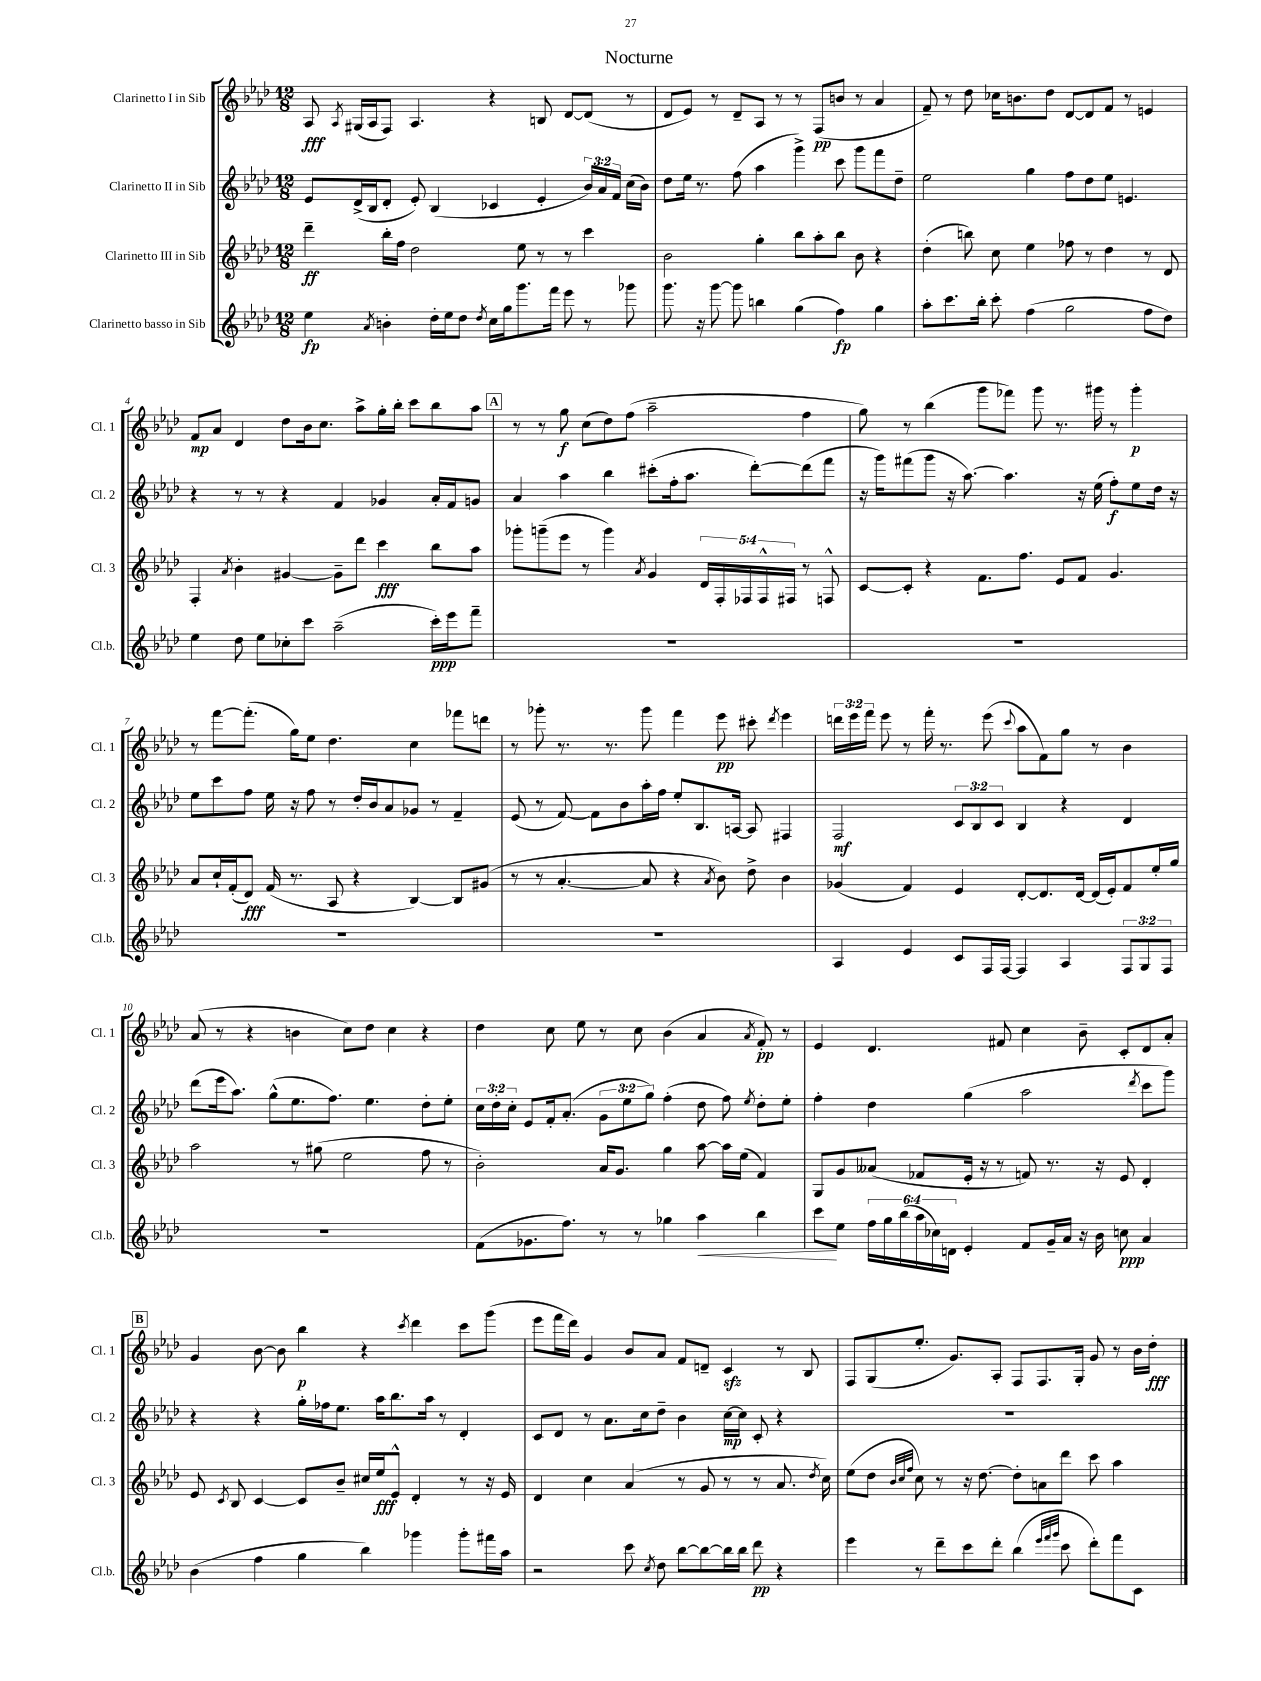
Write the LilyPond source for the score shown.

\header { title = "Nocturne" }
<<
\new StaffGroup <<
\new Staff = "s0" \with { instrumentName = "Clarinetto I in Sib" shortInstrumentName = "Cl. 1" } {
    \clef treble \key aes \major \numericTimeSignature \time 12/8 \override Staff.TupletNumber.text = #tuplet-number::calc-fraction-text
    \autoBeamOff aes8\fff \acciaccatura { aes8 } gis16[( aes16 f8]) aes4. r4 b8 des'8[~ des'8]( r8 |
    des'8[ ees'8]) r8 des'8[-- aes8] r8 r8 f8[\pp( b'8] r8 aes'4 |
    f'8--) r8 des''8 ces''16[ b'8. des''8] des'8[~ des'8 f'8] r8 e'4 |
    f'8[\mp aes'8] des'4 des''8[ bes'16 c''8.] aes''8[-> g''16-. bes''16]-. c'''8[ bes''8 aes''8] |
    \mark \markup { \box "A" } r8 r8 g''8\f c''8[( des''8) f''8]( aes''2-- f''4 |
    g''8) r8 bes''4( g'''8[ fes'''8]) g'''8 r8. gis'''16 r8 gis'''4-.\p |
    r8 f'''8[~ f'''8.]-.( g''16[) ees''8] des''4. c''4 fes'''8[ d'''8] |
    r8 ges'''8-. r8. r8. ges'''8 f'''4 ees'''8\pp cis'''8-. \acciaccatura { des'''8 } ees'''4 |
    \tuplet 3/2 { d'''16[ ees'''16 f'''16] } ees'''8 r8 f'''16-. r8. ees'''8( \appoggiatura { c'''8 } aes''8[ f'8) g''8] r8 bes'4 |
    aes'8( r8 r4 b'4 c''8[) des''8] c''4 r4 |
    des''4 c''8 ees''8 r8 c''8 bes'4( aes'4 \acciaccatura { aes'8 } f'8-.\pp) r8 |
    ees'4 des'4. fis'8 c''4 bes'8-- c'8[-. des'8 aes'8]-. |
    \mark \markup { \box "B" } g'4 bes'8~ bes'8 bes''4\p r4 \acciaccatura { c'''8 } des'''4 c'''8[ g'''8]( |
    ees'''8[ f'''16 des'''16]) g'4 bes'8[ aes'8] f'8[ d'8]-- c'4\sfz r8 bes8 |
    f8[ g8( ees''8.]-. g'8.[) aes8]-. f8[ f8. g16]-. g'8 r8 bes'16[ des''16]-.\fff \bar "|." |
}
\new Staff = "s1" \with { instrumentName = "Clarinetto II in Sib" shortInstrumentName = "Cl. 2" } {
    \clef treble \key aes \major \numericTimeSignature \time 12/8 \override Staff.TupletNumber.text = #tuplet-number::calc-fraction-text
    \autoBeamOff ees'8[ des'16->( bes16 des'8]-. ees'8-.) bes4( ces'4 ees'4-. \tuplet 3/2 { bes'16[) aes'16 f'16] } c''16[( bes'16]) |
    des''8[ ees''16] r8. f''8( aes''4 g'''4->) c'''8 g'''8[ f'''8 des''8]-- |
    ees''2 g''4 f''8[ des''8 ees''8] e'4. |
    r4 r8 r8 r4 f'4 ges'4 aes'16[-. f'16 g'8] |
    \mark \markup { \box "A" } aes'4 aes''4 bes''4 cis'''8[-.( f''16-. aes''8.] des'''8[~-.) des'''8( f'''8] |
    r16 g'''16[) fis'''8( g'''8] r16 aes''8.~) aes''4. r16 ees''16( f''8[-.\f) ees''8 des''16] r16 |
    ees''8[ c'''8 f''8] ees''16 r16 f''8 r8 des''16[-. bes'16 aes'8 ges'8] r8 f'4-- |
    ees'8( r8 f'8~) f'8[ bes'8 aes''16-. f''16] ees''8[-. bes8. a16]~ a8 fis4 |
    f2\mf \tuplet 3/2 { c'8[ bes8 c'8] } bes4 r4 des'4 |
    des'''8[( ees'''16 aes''8.]) g''8[-^( ees''8. f''8.]) ees''4. des''8[-. ees''8]-. |
    \tuplet 3/2 { c''16[ des''16-. c''16]-. } ees'8[ f'16-. aes'8.]-.( \tuplet 3/2 { g'8[ ees''8 g''8]) } f''4-.( des''8 f''8) \acciaccatura { ees''8 } des''8[-. ees''8]-. |
    f''4-. des''4 g''4( aes''2 \acciaccatura { des'''8 } c'''8[ g'''8]) |
    \mark \markup { \box "B" } r4 r4 g''16[-. fes''16 ees''8.] aes''16[ bes''8. aes''16] r8 des'4-. |
    c'8[ des'8] r8 aes'8.[ c''16 des''8]-- bes'4 c''16[~\mp c''16] c'8-. r4 |
    R1. \bar "|." |
}
\new Staff = "s2" \with { instrumentName = "Clarinetto III in Sib" shortInstrumentName = "Cl. 3" } {
    \clef treble \key aes \major \numericTimeSignature \time 12/8 \override Staff.TupletNumber.text = #tuplet-number::calc-fraction-text
    \autoBeamOff des'''4--\ff bes''16[-. f''16] des''2 ees''8 r8 r8 c'''4 |
    bes'2 g''4-. bes''8[ aes''8-. bes''8] bes'8 r4 |
    des''4-.( b''8) c''8 ees''4 fes''8 r8 des''4 r8 des'8 |
    f4-. \acciaccatura { aes'8 } bes'4-. gis'4~ gis'8[-- des'''8] c'''4\fff bes''8[ aes''8] |
    \mark \markup { \box "A" } ges'''8[-. g'''8--( ees'''8] r8 g'''4) \acciaccatura { aes'8 } g'4 \tuplet 5/4 { des'16[ f16-. fes16 fes16-^ fis16] } r8 f8-^ |
    c'8[~ c'8]-. r4 f'8.[ f''8.] ees'8[ f'8] g'4. |
    aes'8[ c''16-! f'16-.( des'8]\fff) f'16( r8. aes8 r4 bes4~) bes8[ gis'8]( |
    r8 r8 aes'4.~-. aes'8 r4 \acciaccatura { aes'8 } bes'8) des''8-> bes'4 |
    ges'4( f'4) ees'4 des'8[~-. des'8. des'16]~ des'16[( ees'16-.) f'8 ees''16-. g''16] |
    aes''2 r8 gis''8( ees''2 f''8 r8 |
    bes'2-.) aes'16[ g'8.] g''4 aes''8~ aes''16[ ees''16]( f'4) |
    g8[ g'8 aeses'8]( fes'8[ ees'16]-. r16 r8 f'8) r8. r16 ees'8 des'4-. |
    \mark \markup { \box "B" } ees'8 \acciaccatura { c'8 } bes8 c'4~ c'8[ bes'8]-- cis''16[ ees''16\fff ees'8]-^ des'4-. r8 r16 ees'16 |
    des'4 c''4 aes'4( r8 g'8 r8 r8 aes'8. \acciaccatura { des''8 } c''16) |
    ees''8[( des''8] \grace { bes'32[ c''32 f''32] } c''8) r8 r16 des''8.~ des''8[-. a'8 des'''8] c'''8 aes''4 \bar "|." |
}
\new Staff = "s3" \with { instrumentName = "Clarinetto basso in Sib" shortInstrumentName = "Cl.b." } {
    \clef treble \key aes \major \numericTimeSignature \time 12/8 \override Staff.TupletNumber.text = #tuplet-number::calc-fraction-text
    \autoBeamOff ees''4\fp \acciaccatura { aes'8 } b'4-. des''16[-. ees''16 des''8] \acciaccatura { des''8 } c''16[ g''16 g'''8. f'''16] ees'''8 r8 ges'''8 |
    g'''8. r16 g'''8~ g'''8 b''4 g''4( f''4\fp) g''4 |
    aes''8[-. c'''8. bes''16]-. c'''8-. f''4( g''2 f''8[ des''8]) |
    ees''4 des''8 ees''8[ ces''8-. c'''8] aes''2--( c'''16[-.\ppp) ees'''16 f'''8]-- |
    \mark \markup { \box "A" } R1. |
    R1. |
    R1. |
    R1. |
    aes4 ees'4 c'8[ f16 f16]~ f4 aes4 \tuplet 3/2 { f8[ g8 f8] } |
    R1. |
    f'8[( ges'8. f''8.]) r8 r8 ges''4 aes''4\< bes''4 |
    c'''8[\! ees''8] \tuplet 6/4 { f''16[ g''16 bes''16( aes''16 ces''16) d'16] } ees'4-. f'8[ g'16-- aes'16] r16 bes'16 c''8\ppp aes'4 |
    \mark \markup { \box "B" } bes'4( f''4 g''4 bes''4) ges'''4 ges'''8[-. fis'''16 aes''16] |
    r2 c'''8 \acciaccatura { c''8 } des''8 bes''8[~ bes''8~ bes''16 bes''16] des'''8\pp r4 |
    ees'''4 r8 des'''8[-- c'''8 des'''8]-. bes''4( \grace { ees'''32[ f'''32 g'''32] } c'''8 des'''8[-.) f'''8 c'8] \bar "|." |
}
>>
>>
